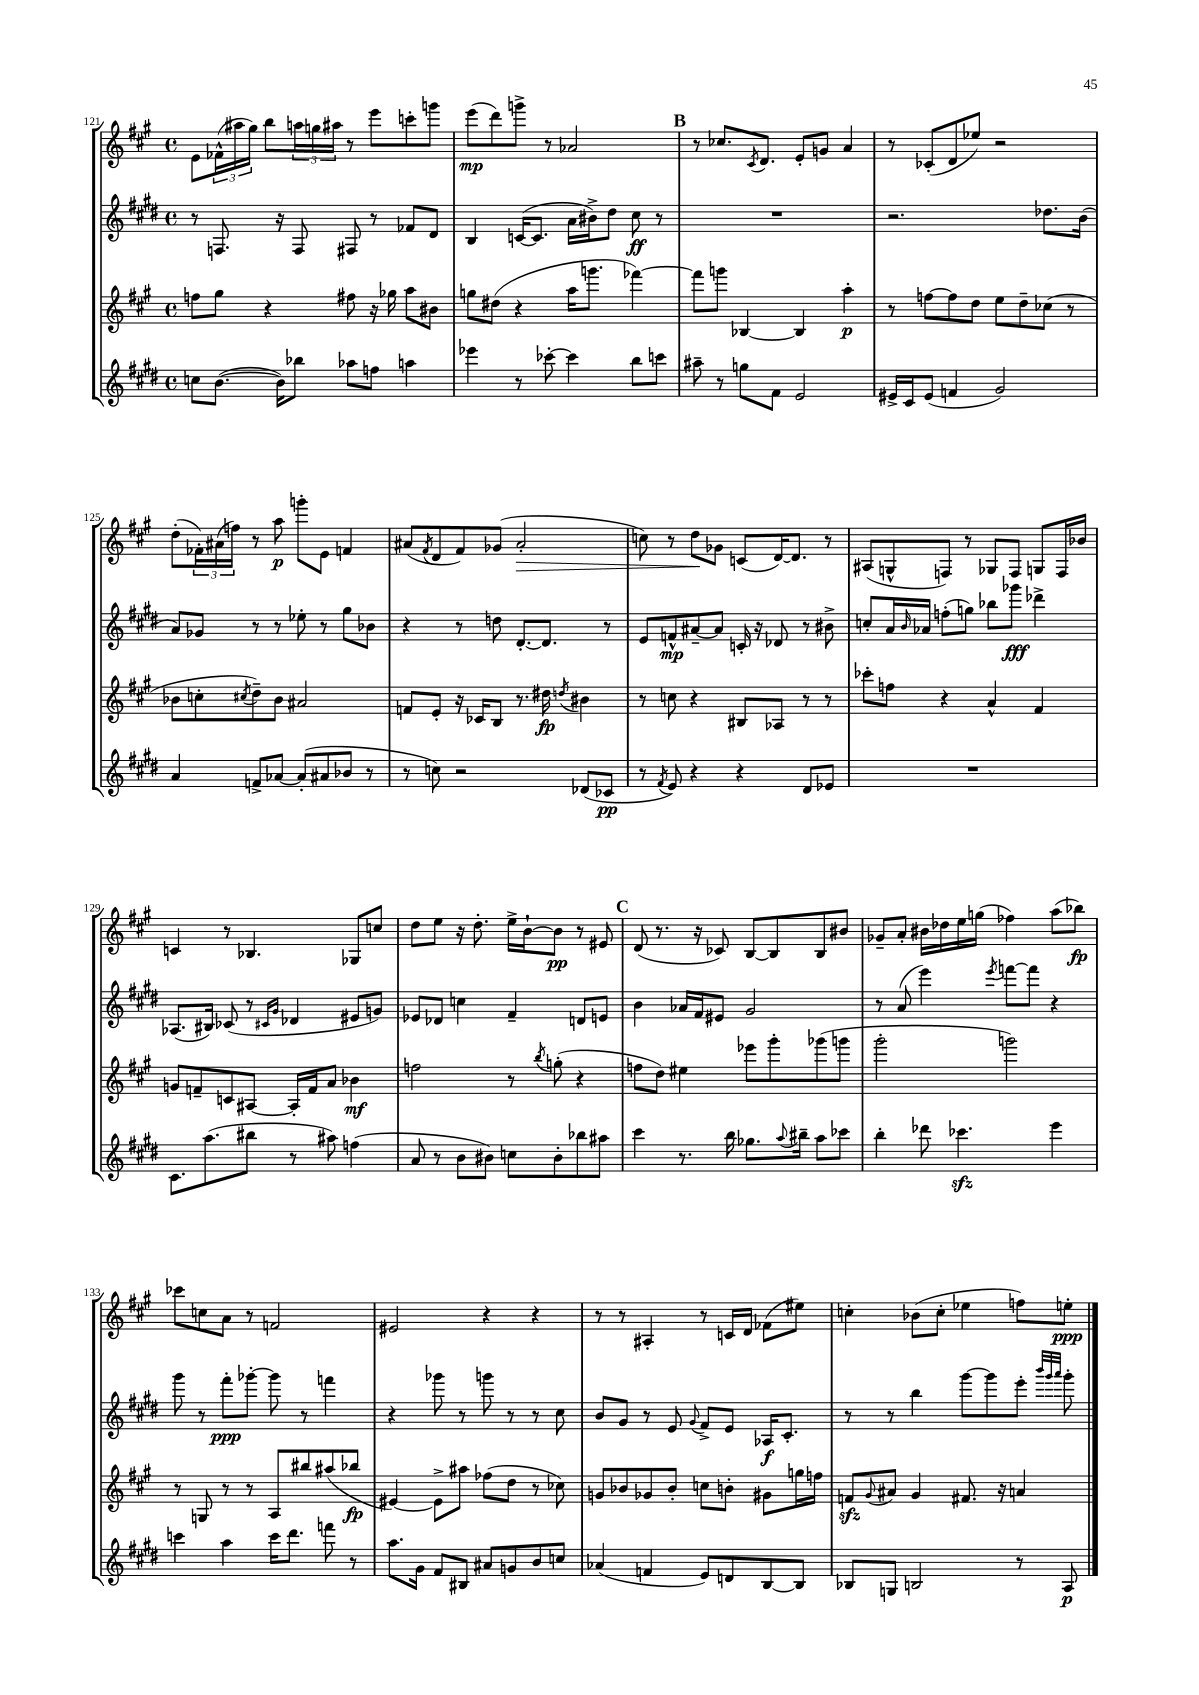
<<
\new StaffGroup <<
\new Staff = "s0" {
    \clef treble \key a \major \defaultTimeSignature \time 4/4
    e'8 \tuplet 3/2 { fes'16-^( ais''16 gis''16) } b''8 \tuplet 3/2 { a''16 g''16 ais''16 } r8 e'''8 c'''8-. g'''8 |
    e'''8\mp( d'''8) g'''8-> r8 aes'2 |
    \mark \markup { \bold "B" } r8 ces''8. \acciaccatura { cis'8 } d'8. e'8-. g'8 a'4 |
    r8 ces'8-.( d'8 ees''8) r2 |
    d''8-.( \tuplet 3/2 { fes'16-.) ais'16( f''16) } r8 a''8\p g'''8-. e'8 f'4 |
    ais'8( \acciaccatura { fis'8 } d'8 fis'8) ges'8( ais'2-.\> |
    c''8) r8 d''8\! ges'8 c'8( d'16~) d'8. r8 |
    ais8( g8-^ f8) r8 ges8 f8 g8 f16 bes'16 |
    c'4 r8 bes4. ges8 c''8 |
    d''8 e''8 r16 d''8.-. e''16-> b'16~-! b'8\pp r8 eis'8 |
    \mark \markup { \bold "C" } d'8( r8. r16 ces'8) b8~ b8 b8 bis'8 |
    ges'8-- a'8-. bis'16 des''16 e''16 g''16( fes''4) a''8( bes''8\fp) |
    ces'''8 c''8 a'8 r8 f'2 |
    eis'2 r4 r4 |
    r8 r8 ais4-. r8 c'16 d'16 fes'8( eis''8) |
    c''4-. bes'8( c''8-. ees''4 f''8) e''8-.\ppp \bar "|." |
}
\new Staff = "s1" {
    \clef treble \key e \major \defaultTimeSignature \time 4/4
    r8 f8. r16 f8 fis8 r8 fes'8 dis'8 |
    b4 c'16~( c'8. a'16 bis'16->) dis''8 cis''8\ff r8 |
    \mark \markup { \bold "B" } R1 |
    r2. des''8. b'16( |
    a'8) ges'8 r8 r8 ees''8-. r8 gis''8 bes'8 |
    r4 r8 d''8 dis'8.~-. dis'8. r8 |
    e'8 f'8-^\mp ais'8~-- ais'8 c'16-. r16 des'8 r8 bis'8-> |
    c''8-. a'16 \grace { b'16 } aes'16 f''8-.( g''8) bes''8 ges'''8\fff des'''4-> |
    aes8.( bis16) ces'8( r8 \grace { cis'16 gis'16 } des'4 eis'8 g'8) |
    ees'8 des'8 c''4 fis'4-- d'8 e'8 |
    \mark \markup { \bold "C" } b'4 aes'16 fis'16 eis'8 gis'2 |
    r8 a'8( e'''4) \acciaccatura { e'''8 } f'''8~ f'''8 r4 |
    gis'''8 r8 fis'''8-.\ppp ges'''8~-. ges'''8 r8 f'''4 |
    r4 ges'''8 r8 g'''8 r8 r8 cis''8 |
    b'8 gis'8 r8 e'8 \appoggiatura { gis'8 } fis'8-> e'8 aes16\f cis'8.-. |
    r8 r8 b''4 gis'''8~ gis'''8 e'''8-. \grace { b'''32 gis'''32 a'''32 } gis'''8-. \bar "|." |
}
\new Staff = "s2" {
    \clef treble \key a \major \defaultTimeSignature \time 4/4
    f''8 gis''8 r4 fis''8 r16 ges''16 a''8 bis'8 |
    g''8 dis''8( r4 a''16 g'''8. fes'''4~) |
    \mark \markup { \bold "B" } fes'''8 g'''8 bes4~ bes4 a''4-.\p |
    r8 f''8~ f''8 d''8 e''8 d''8-- ces''8( r8 |
    bes'8 c''8-. \acciaccatura { cis''8 } d''8--) bes'8 ais'2 |
    f'8 e'8-. r16 ces'16 b8 r8. dis''16\fp \acciaccatura { d''8 } bis'4 |
    r8 c''8 r4 bis8 aes8 r8 r8 |
    ces'''8-. f''8 r4 a'4-^ fis'4 |
    g'8 f'8-- c'8 ais8~ ais16-. f'16 a'8 bes'4\mf |
    f''2 r8 \acciaccatura { b''8 } g''8-.( r4 |
    \mark \markup { \bold "C" } f''8 d''8) eis''4 ees'''8 gis'''8-. ges'''8( g'''8 |
    gis'''2-. g'''2) |
    r8 g8 r8 r8 a8 bis''8 ais''8( bes''8\fp |
    eis'4~) eis'8-> ais''8 fes''8( d''8 r8 ces''8) |
    g'8 bes'8 ges'8 bes'8-. c''8 b'8-. gis'8 g''16 f''16 |
    f'8\sfz \appoggiatura { gis'8 } ais'8 gis'4 fis'8. r16 a'4 \bar "|." |
}
\new Staff = "s3" {
    \clef treble \key e \major \defaultTimeSignature \time 4/4
    c''8 b'8.~( b'16) bes''8 aes''8 f''8 a''4 |
    ees'''4 r8 ces'''8~-. ces'''4 b''8 c'''8 |
    \mark \markup { \bold "B" } ais''8-- r8 g''8 fis'8 e'2 |
    eis'16-> cis'16 eis'8( f'4 gis'2) |
    a'4 f'8-> aes'8~ aes'8-.( ais'8 bes'8 r8 |
    r8 c''8) r2 des'8( ces'8\pp |
    r8 \acciaccatura { fis'8 } e'8) r4 r4 dis'8 ees'8 |
    R1 |
    cis'8. a''8.( bis''8 r8 ais''8) f''4( |
    a'8 r8 b'8 bis'8) c''8 bis'8-. bes''8 ais''8 |
    \mark \markup { \bold "C" } cis'''4 r8. b''16 ges''8. \appoggiatura { a''8 } bis''16-- a''8 ces'''8 |
    b''4-. des'''8 ces'''4.\sfz e'''4 |
    c'''4 a''4 c'''16 dis'''8. f'''8 r8 |
    a''8. gis'16 fis'8 bis8 ais'8 g'8 b'8 c''8 |
    aes'4( f'4 e'8) d'8 b8~ b8 |
    bes8 g8 b2 r8 a8\p \bar "|." |
}
>>
>>
\layout { \context { \Score currentBarNumber = #121 } }
